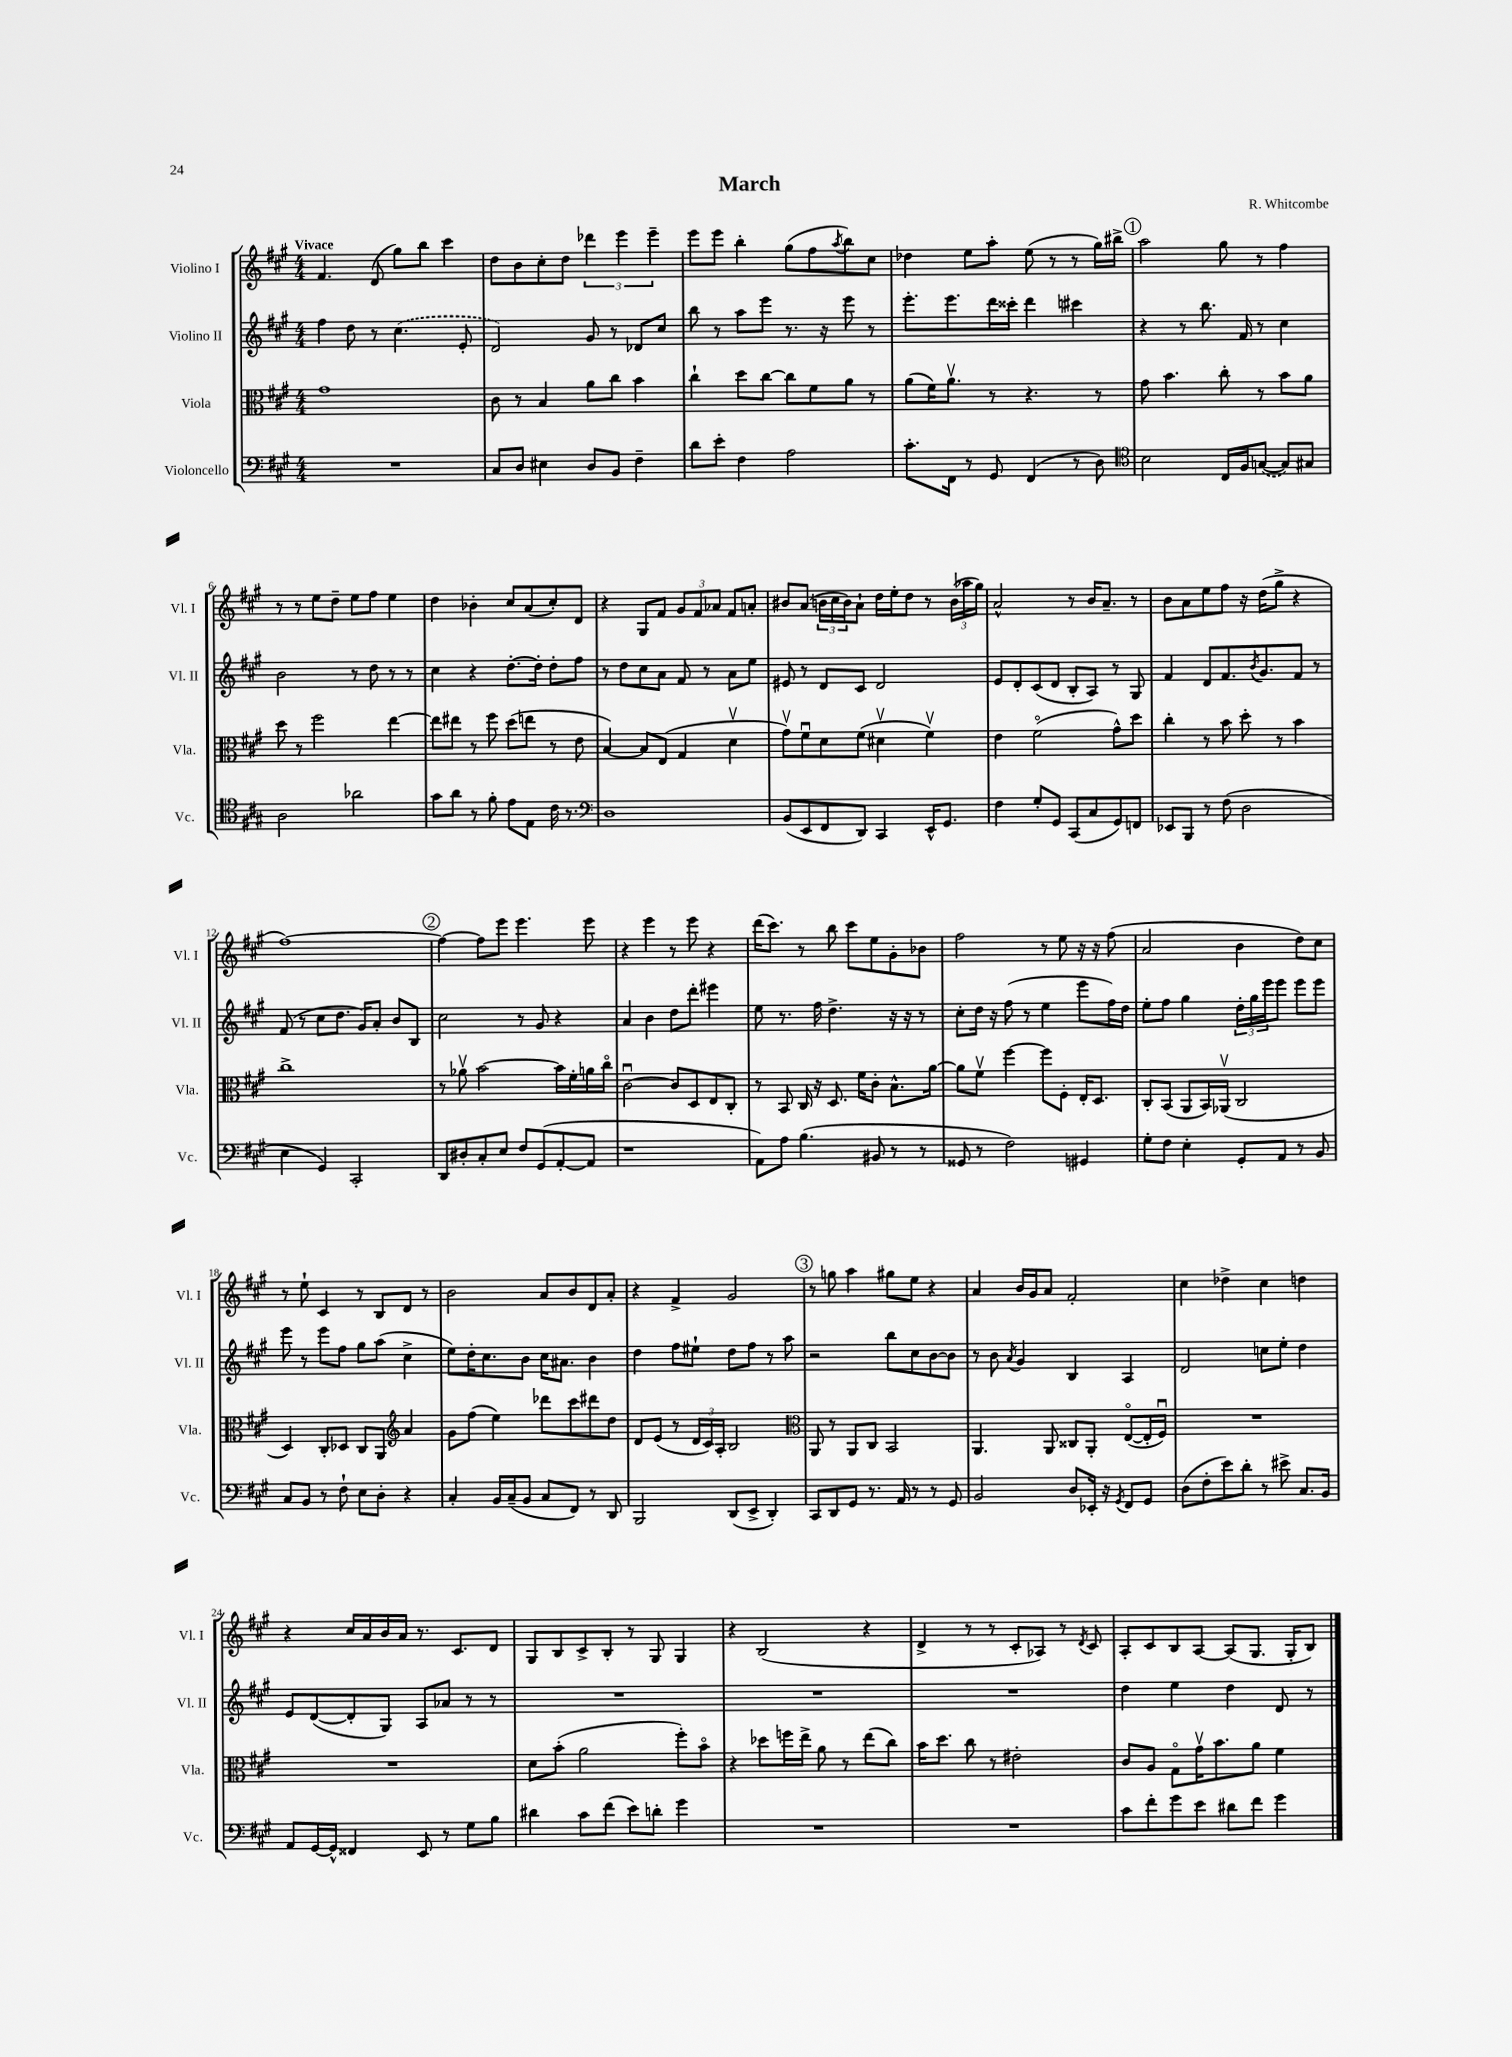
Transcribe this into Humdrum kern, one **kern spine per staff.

**kern	**kern	**kern	**kern
*part4	*part3	*part2	*part1
*staff4	*staff3	*staff2	*staff1
*I"Violoncello	*I"Viola	*I"Violino II	*I"Violino I
*I'Vc.	*I'Vla.	*I'Vl. II	*I'Vl. I
*clefF4	*clefC3	*clefG2	*clefG2
*k[f#c#g#]	*k[f#c#g#]	*k[f#c#g#]	*k[f#c#g#]
*M4/4	*M4/4	*M4/4	*M4/4
=1	=1	=1	=1
!	!	!	!LO:TX:a:B:t=Vivace
1r	1g#	4ff#\	4.f#/
.	.	8dd\	.
.	.	8r	(8d/
.	.	(4.cc#\	8gg#\L)
.	.	.	8bb\J
.	.	.	4ccc#\
.	.	8e'/	.
=2	=2	=2	=2
8C#/L	8c#\	2d/)	8dd\L
8D/J	8r	.	8b\
4E#X\	4B/	.	8cc#'\
.	.	.	8dd\J
8D/L	8a\L	8g#/	6ddd-X\
8BB/J	8cc#\J	8r	.
.	.	.	6eee\
4F#~\	4b\	8d-X/L	.
.	.	.	6eee~\
.	.	8cc#/J	.
=3	=3	=3	=3
8d\L	4cc#`\	8bb\	8eee\L
8e'\J	.	8r	8eee\J
4F#\	8dd\L	8aa\L	4bb'\
.	[8cc#\J	8eee\J	.
2A\	8cc#\L]	8.r	(8gg#\L
.	8f#\	.	8ff#\
.	.	16r	.
.	.	.	8qaa/
.	8a\J	8eee\	8bb\)
.	8r	8r	8cc#\J
=4	=4	=4	=4
8.c#'\L	(8a\L	8.eee'\L	4dd-X\
.	16f#\K)	.	.
16FF#\Jk	8.av\J	8.eee\	.
8r	.	.	8ee\L
8GG#/	8r	16ddd\L	8aa'\J
.	.	16ccc##X'\JJ	.
(4FF#/	4.r	4ddd\	(8ee\
.	.	.	8r
8r	.	4ccc#X\	8r
8D\)	8r	.	16gg#\LL)
.	.	.	16bb#X^\JJ
!!LO:REH:place=s1:t=1
=5	=5	=5	=5
*clefC4	*	*	*
2B\	8g#\	4r	2aa\
.	4.b\	.	.
.	.	8r	.
.	.	8.bb\	.
16C#/LL	8cc#'\	.	8gg#\
16F#/J	.	16f#/	.
([8Gn/J	8r	8r	8r
8G/L])	8b\L	4cc#\	4ff#\
8G#X/J	8a\J	.	.
!!LO:LB:g=z
=6	=6	=6	=6
2A\	8dd\	2b\	8r
.	8r	.	8r
.	2ff#\	.	8ee\L
.	.	.	8dd~\J
2a-X\	.	8r	8ee\L
.	.	8dd\	8ff#\J
.	[4ee\	8r	4ee\
.	.	8r	.
=7	=7	=7	=7
8g#\L	8ee\L]	4cc#\	4dd\
8a\J	8ee#X\J	.	.
8r	8r	4r	4b-X'\
8f#'\	8ff#\	.	.
8e\L	(8dd\L	[8.dd'\L	8cc#/L
8E\J	8een\J	.	(8a/
.	.	16dd'\Jk]	.
16c#\	8r	8dd'\L	8cc#'/)
8.r	.	.	.
.	8e\	8ff#\J	8d/J
=8	=8	=8	=8
*clefF4	*	*	*
1D	[4B/)	8r	4r
.	.	8dd\L	.
.	8B/L]	8cc#\	8G#/L
.	(8E/J	8a\J	8f#/J
.	4G#/	8f#/	12g#/L
.	.	.	12f#/
.	.	8r	.
.	.	.	12a-X/J
.	4dv\	8a\L	8f#/L
.	.	8ee\J	8an'/J
=9	=9	=9	=9
(8BB/L	8g#v\L)	8e#X/	8b#X/L
8EE/	8f#u\	8r	(8a/J
8FF#/	8d\	8d/L	24bn\LL
.	.	.	24cc#\
.	.	.	24b\J)
8DD/J)	(8f#\J	8c#/J	8a`\J
4CC#/	4d#Xv\	2d/	16dd\LL
.	.	.	16ee'\J
.	.	.	8dd\J
16EE^^/KL	4f#v\)	.	8r
8.GG#/J	.	.	.
.	.	.	(24b\LL
.	.	.	24aa-X\
.	.	.	24gg#\JJ)
=10	=10	=10	=10
4F#\	4e\	8e/L	2a^^/
.	.	8d'/	.
8G#'/L	(2f#\	(8c#/	.
8GG#/J	.	8d/J	.
(8CC#/L	.	8B'/L	8r
8C#/	.	8A/J)	16b/KL
.	.	.	8.a~/J
8GG#/)	8g#^^\L)	8r	.
8FFn/J	8dd\J	8G#/	8r
=11	=11	=11	=11
8EE-X/L	4cc#'\	4f#/	8b\L
8BBB/J	.	.	8a\
8r	8r	8d/L	8ee\
(8F#\	8b\	8.f#/	8ff#\J
2D\	8dd'\	.	16r
.	.	8qb/	.
.	.	8.g#/	(16dd\KL
.	8r	.	8gg#^\J
.	4b\	8f#/J	4r
.	.	8r	.
!!LO:LB:g=z
=12	=12	=12	=12
4E\	1cc#^	(8f#/	[1ff#)
.	.	8r	.
4GG#/)	.	8cc#\L	.
.	.	8.dd\J	.
2CC#'/	.	.	.
.	.	16g#/KL)	.
.	.	8a'/J	.
.	.	8b/L	.
.	.	8B/J	.
!!LO:REH:place=s1:t=2
=13	=13	=13	=13
8DD/L	8r	2cc#\	4ff#\_
8D#X'/	8a-Xv\	.	.
8C#'/	[2b\	.	8ff#\L]
8E/J	.	.	8eee\J
8F#/L	.	8r	4.eee\
(8GG#/	.	8g#/	.
[8AA'/	16b\LL]	4r	.
.	16f#'\	.	.
8AA/J]	16an\	.	8eee\
.	16cc#\JJ	.	.
=14	=14	=14	=14
1r	[2c#u\	4a/	4r
.	.	4b\	4eee\
.	8c#/L]	8dd\L	8r
.	8D/	8ddd'\J	8eee\
.	8E/	4eee#X\	4r
.	8C#'/J	.	.
=15	=15	=15	=15
8AA\L)	8r	8ee\	(16ddd\KL
.	.	.	8.ccc#\J)
8A\J	8BB/	8.r	.
(4.B\	16C#/	.	8r
.	16r	16ff#\	.
.	8.D/	4.dd^\	8bb\
.	.	.	8ccc#\L
.	16f#\KL	.	.
8BB#X/	8c#'\J	.	8ee\
8r	8.B^^\L	16r	8g#'\
.	.	16r	.
8r	.	8r	8b-X\J
.	[16a\Jk	.	.
=16	=16	=16	=16
8GG##X/	8a\L]	8cc#'\L	2ff#\
8r	8f#v\J	16dd\Jk	.
.	.	16r	.
2F#\)	[4ff#\	(8ff#\	.
.	.	8r	.
.	8ff#\L]	4ee\	8r
.	8F#'\J	.	8ee\
4GG#X/	16E'/KL	8eee\L	16r
.	8.D/J	.	16r
.	.	16ff#\L)	(8ff#\
.	.	16dd\JJ	.
=17	=17	=17	=17
8G#'\L	8C#'/L	8ee'\L	2a/
8F#\J	(8BB/J	8ff#\J	.
4E'\	8AA/L	4gg#\	.
.	16BB/L)	.	.
.	(16AA-Xv/JJ	.	.
8GG#'/L	2C#/	24dd'\LL	4b\
.	.	24gg#\	.
.	.	24eee\J	.
8AA/J	.	8eee\J	.
8r	.	8eee\L	8dd\L)
8BB/	.	8eee\J	8cc#\J
!!LO:LB:g=z
=18	=18	=18	=18
8C#/L	4D/)	8eee\	8r
8BB/J	.	8r	8ee`\
8r	8C#'/L	8eee\L	4c#/
8F#`\	8D-X/J	8ff#\J	.
8E\L	8C#/L	8gg#\L	8r
8D'\J	8AA/J	(8aa\J	8B/L
*	*clefG2	*	*
4r	4a/	4cc#^\	8d/J
.	.	.	8r
=19	=19	=19	=19
4C#'/	8g#\L	8ee\L)	2b\
.	(8ff#\J	16dd'\K	.
.	.	8.cc#\	.
16BB/LL	4ee\)	.	.
(16C#~/J	.	.	.
8BB/J	.	8b\J	.
8C#/L	8ddd-X\L	16cc#\KL	8a/L
.	.	8.a#X\J	.
8FF#/J)	8ccc#\	.	8b/
8r	8ddd#X\	4b\	8d/
8DD/	8dd\J	.	8a'/J
=20	=20	=20	=20
2BBB/	8d/L	4dd\	4r
.	(8e/J	.	.
.	8r	8ff#\L	4f#^/
.	24d/LL	8ee#X`\J	.
.	24c#/)	.	.
.	24A'/JJ	.	.
(8DD/L	2B/	8dd\L	2g#/
8EE^/J	.	8ff#\J	.
4DD'/)	.	8r	.
.	.	8aa\	.
!!LO:REH:place=s1:t=3
=21	=21	=21	=21
*	*clefC3	*	*
8CC#/L	8AA/	2r	8r
8DD/	8r	.	8ggn\
8GG#/J	8AA/L	.	4aa\
8.r	8C#/J	.	.
.	2BB/	8bb\L	8gg#X\L
16AA/	.	.	.
8r	.	8cc#\	8ee\J
8r	.	[8b\	4r
8GG#/	.	8b\J]	.
=22	=22	=22	=22
2BB/	4.AA/	8r	4a/
.	.	8b\	.
.	.	8qa/	.
.	.	4g#/	16b/LL
.	.	.	16g#/J
.	8AA/	.	8a/J
8D/L	8C##X/L	4B/	2f#'/
16EE-X'/Jk	8AA'/J	.	.
16r	.	.	.
8qGG#/	.	.	.
8FF#/L	([8E/L	4A/	.
8GG#/J	16E'/L]	.	.
.	16F#u/JJ)	.	.
=23	=23	=23	=23
(8D\L	1r	2d/	4cc#\
8F#'\	.	.	.
8e\)	.	.	4dd-X^\
8d'\J	.	.	.
8r	.	8ccn\L	4cc#\
8e#X^\	.	8ee'\J	.
8.C#/L	.	4dd\	4ddn\
16BB/Jk	.	.	.
!!LO:LB:g=z
=24	=24	=24	=24
8AA/L	1r	8e/L	4r
[16GG#/L	.	([8d/	.
16GG#^^/JJ]	.	.	.
4FF##X/	.	8d'/]	16cc#/LL
.	.	.	16a/
.	.	8G#/J)	16b/
.	.	.	16a/JJ
8EE/	.	8A/L	8.r
8r	.	8a-X/J	.
.	.	.	8.c#/L
8G#\L	.	8r	.
8B\J	.	8r	8d/J
=25	=25	=25	=25
4d#X\	8d\L	1r	8G#/L
.	(8b'\J	.	8B/
8c#\L	2a\	.	8c#^/
(8f#\J	.	.	8B'/J
8e\L)	.	.	8r
8dn'\J	.	.	8G#/
4g#\	8ff#'\L)	.	4G#/
.	8b\J	.	.
=26	=26	=26	=26
1r	4r	1r	4r
.	8dd-X\L	.	(2B/
.	16ffn\L	.	.
.	16ee^\JJ	.	.
.	8a\	.	.
.	8r	.	.
.	(8ee\L	.	4r
.	8cc#\J)	.	.
=27	=27	=27	=27
1r	16b\KL	1r	4d^/
.	8.dd\J	.	.
.	8cc#\	.	8r
.	8r	.	8r
.	2e#X'\	.	8c#'/L
.	.	.	8A-X/J)
.	.	.	8r
.	.	.	8qd/
.	.	.	8c#/
=28	=28	=28	=28
8c#\L	8c#/L	4dd\	8A'/L
8f#'\	8A/J	.	8c#/
8g#\	8G#\L	4ee\	8B/
8e\J	16g#v\K	.	[8A/J
.	8.b\	.	.
8d#X\L	.	4dd\	(8A/L]
8f#\J	8a\J	.	8.G#/J
4g#\	4f#\	8d/	.
.	.	.	16G#'/KL
.	.	8r	8B/J)
==	==	==	==
*-	*-	*-	*-
